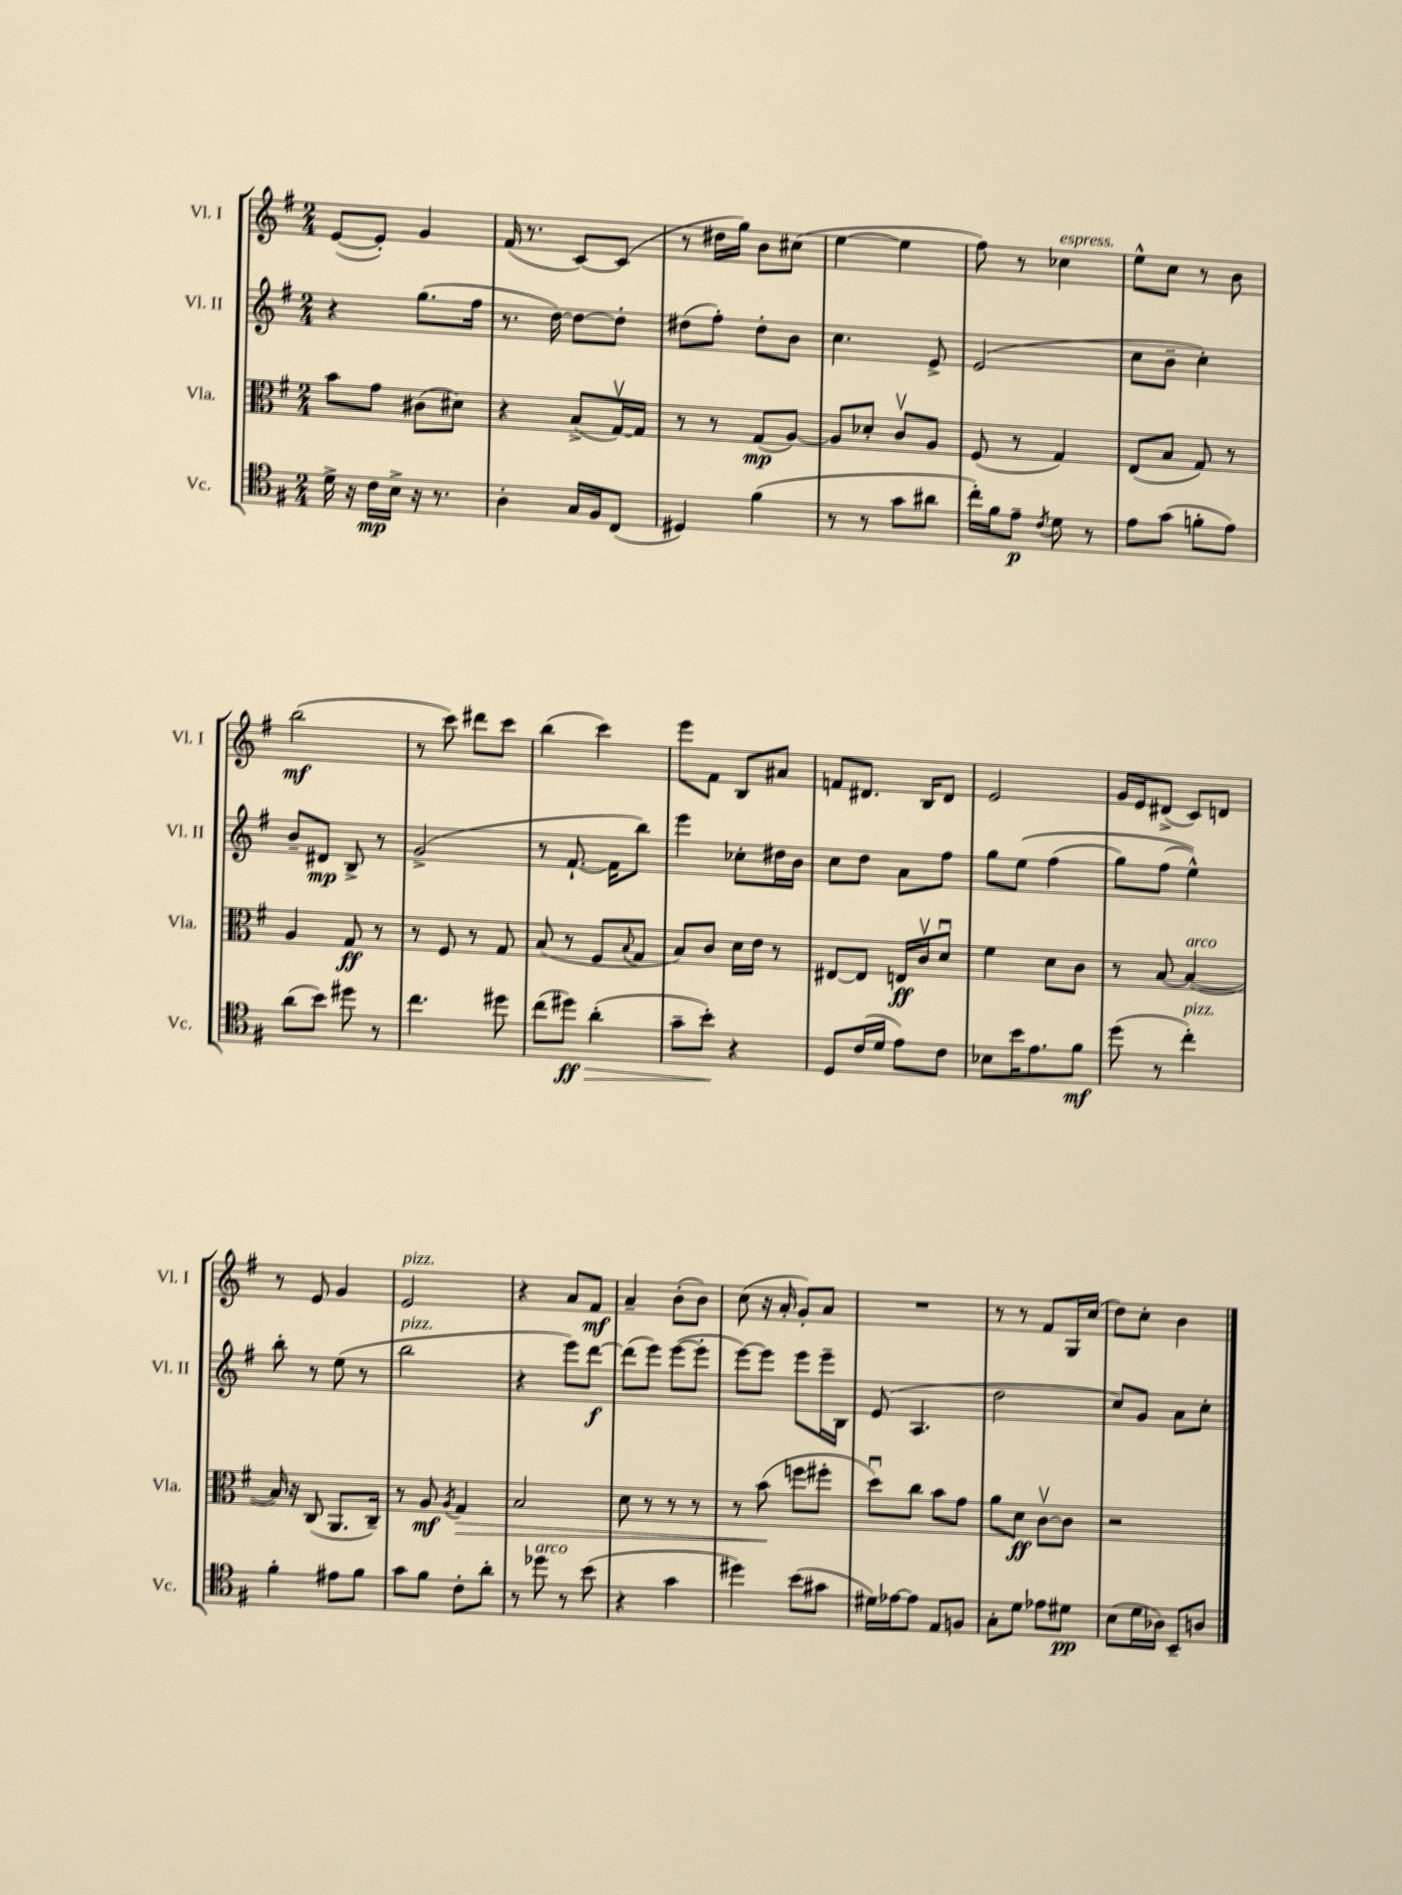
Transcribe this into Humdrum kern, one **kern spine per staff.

**kern	**kern	**kern	**kern
*staff4	*staff3	*staff2	*staff1
*clefC4	*clefC3	*clefG2	*clefG2
*k[f#]	*k[f#]	*k[f#]	*k[f#]
*M2/4	*M2/4	*M2/4	*M2/4
16d^	8b	4r	([8e
16r	.	.	.
16c	8g	.	8e'])
16B^	.	.	.
16r	(8c#	(8.gg	4g
8.r	.	.	.
.	8d#)	.	.
.	.	16ff#	.
=	=	=	=
4A'	4r	8.r	(16f#
.	.	.	8.r
.	.	[16dd)	.
16G	(8B^	8dd_	[8c)
16F#	.	.	.
(8C	[16Gv)	8dd']	(8c]
.	16G]	.	.
=	=	=	=
4D#)	8r	(8dd#	8r
.	8r	8ff#')	16dd#
.	.	.	16gg)
(4f#	(8G	8dd#'	8b
.	[8A)	8b	(8cc#
=	=	=	=
8r	8A]	4.cc	[4ee
8r	8d-'	.	.
8g	8cv	.	4ee]
8a#	8A	8e^	.
=	=	=	=
16cc')	(8F#	(2e	8ff#)
16f#	.	.	.
8e~	8r	.	8r
8qc	.	.	.
8d	4G)	.	4cc-
8r	.	.	.
=	=	=	=
8e	(8E	8cc	8ee^^
(8g	8B	8b~	8cc
8f'	8G)	4cc')	8r
8e)	8r	.	8b
=	=	=	=
(8a	4A	8b~	(2bb
8b)	.	8d#	.
8dd#	8G	8B^	.
8r	8r	8r	.
=	=	=	=
4.cc	8r	(2g^	8r
.	8F#	.	8ccc)
.	8r	.	8ddd#
8dd#	8G	.	8ccc
=	=	=	=
(8cc	(8B	8r	(4bb
8dd#)	8r	[8.f#`	.
(4a'	8F#	.	4ccc)
.	.	16f#]	.
.	8qqB	.	.
.	8G	8bb)	.
=	=	=	=
8g~	8B)	4eee	8eee
8b')	8c	.	8f#
4r	16d	8cc-'	8B
.	16e	.	.
.	8r	16dd#	8a#
.	.	16b	.
=	=	=	=
8D	[8E#	8cc	8f
(16c	8E#]	8dd	8.d#
16d	.	.	.
8e)	16E	8a	.
.	16cv	.	16B
8c	8du	8ff#	8d#
=	=	=	=
8B-	4f#	8gg	2e
16b	.	&(8ee	.
8.e	.	.	.
.	8d	(4ff#	.
8f#	8c	.	.
=	=	=	=
(8dd	8r	8gg)	16g
.	.	.	16e
8r	[8B	(8ff#	(8d#^
4cc')	(4B_	4ee^^)&)	8c)
.	.	.	8d
=	=	=	=
4f#'	16B])	8bb'	8r
.	16r	.	.
.	(8C	8r	8e
8e#	8.AA	(8ee	4g
8f#	.	8r	.
.	16C~)	.	.
=	=	=	=
8g	8r	2bb	2e
8f#	8A	.	.
.	8qA	.	.
8c'	4G	.	.
8a'	.	.	.
=	=	=	=
8r	2B	4r	4r
8dd-	.	.	.
8r	.	8eee)	8a
(8b	.	[8ddd	8f#
=	=	=	=
4r	8d	(8ddd]	4a~
.	8r	8eee)	.
4g	8r	([8eee	(8b'
.	8r	8eee']	8b)
=	=	=	=
4dd#)	8r	[8eee)	(8cc
.	(8b	8eee]	16r
.	.	.	16a'
(8b	8ff	8eee	8g')
8g#	8ff#'	16eee~	8a
.	.	16B	.
=	=	=	=
16d#)	8ddu)	(8e	2r
[16e-	.	.	.
8e-]	8cc	4.A	.
8E	8b	.	.
8F	8g	.	.
=	=	=	=
8G'	8a	2dd	8r
8d	8d	.	8r
8e-	[8cv	.	8f#
8d#	8c]	.	16G
.	.	.	(16cc
=	=	=	=
(8B	2r	8cc)	8dd)
16d	.	8g	8cc'
16A-)	.	.	.
8BB~	.	8a	4b
8A	.	8cc'	.
==	==	==	==
*-	*-	*-	*-
